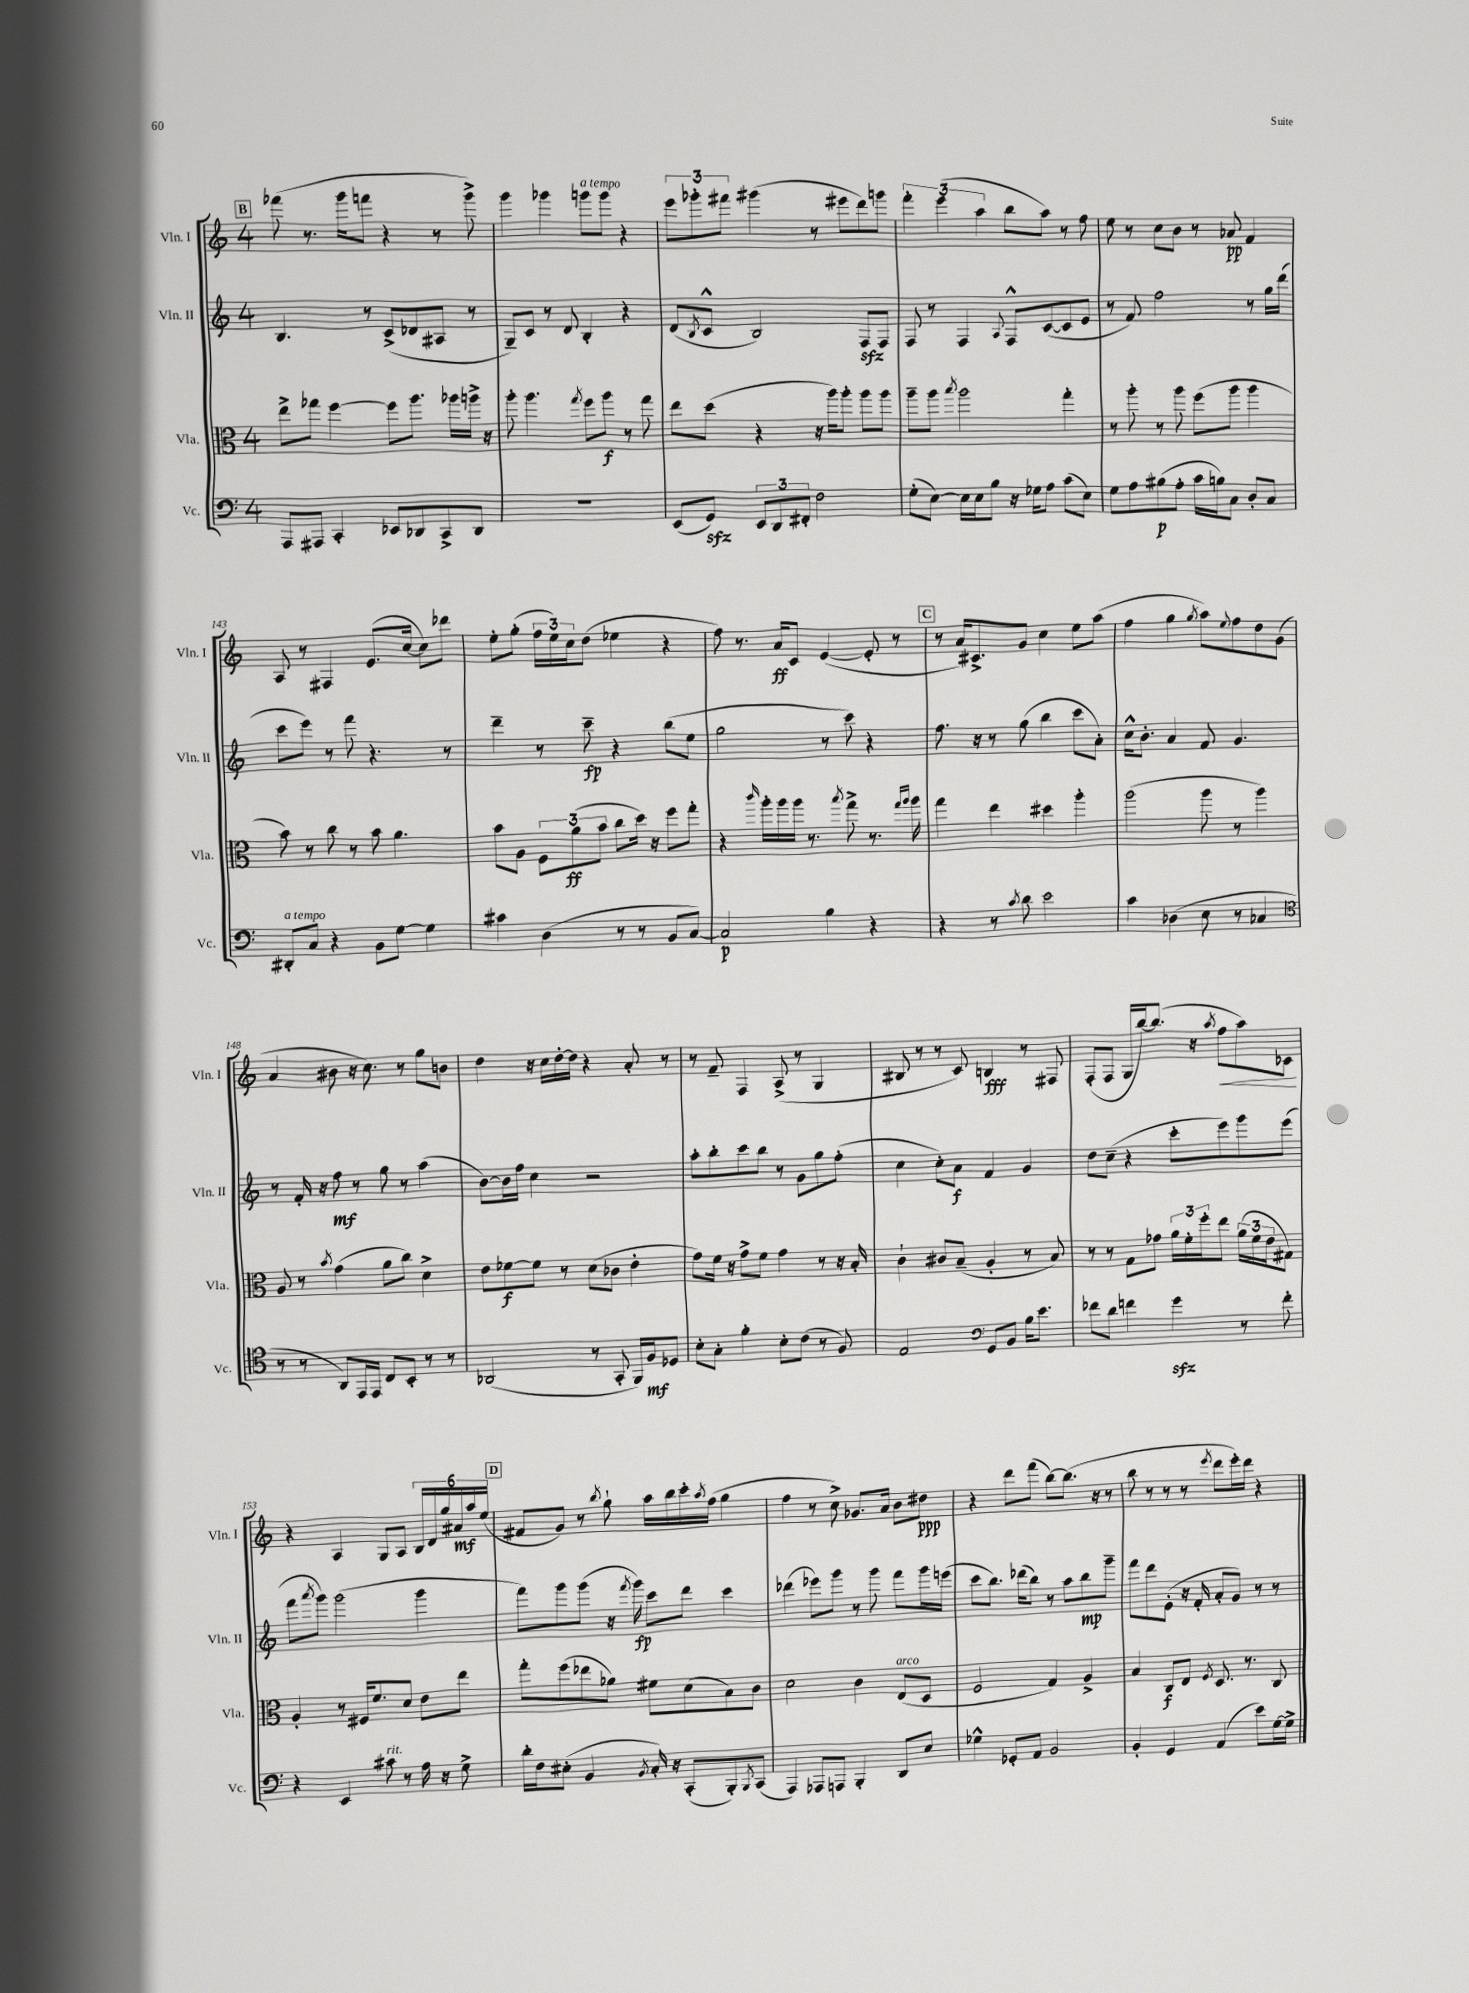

**kern	**kern	**kern	**kern
*staff4	*staff3	*staff2	*staff1
*clefF4	*clefC3	*clefG2	*clefG2
*k[]	*k[]	*k[]	*k[]
*M4/4	*M4/4	*M4/4	*M4/4
8AAA	8ee^	4.B	(8fff-
8AAA#	8gg-	.	8.r
4CC'	[4ff	.	.
.	.	.	16ggg
.	.	8r	8fff
8EE-	8ff]	(8c^	4r
8DD-	8.aa	8d-	.
8CC^	.	8A#	8r
.	16aa-	.	.
8DD-	16aa^	8r	8ggg^)
.	16r	.	.
=	=	=	=
1r	8aa'	8G~)	4ggg
.	4.aa	8c	.
.	.	8r	4ggg-
.	.	8d	.
.	8qgg	.	.
.	8ff	4B'	8ggg
.	8aa	.	8ggg
.	8r	4r	4r
.	8gg	.	.
=	=	=	=
(8EE	8ee	(8d	12eee
.	.	.	12ggg-'
.	.	8qB	.
8GG)	(8dd	8c^^	.
.	.	.	12fff#
12EE	4r	2B)	(4ggg#
12DD	.	.	.
12FF#'	.	.	.
2F	16r	.	8r
.	16aa)	.	.
.	8aa'	.	8eee#
.	8aa	8F	8ddd)
.	8aa	8F	8ggg
=	=	=	=
(8G'	8aa~	8F	6fff'
[8E)	8aa	8r	.
.	.	.	(6eee
.	8qbb	.	.
16E]	2aa	4F	.
16E	.	.	.
.	.	.	6aa
8B	.	.	.
.	.	8qqA	.
16r	.	8F^^	8bb
16G-	.	.	.
8A	.	([8c	8aa)
(8c	4gg'	8c]	8r
8E)	.	8e	8ff
=	=	=	=
8G	8r	8r	8ee
8A	8aa'	8f)	8r
(8B#	8r	2ff	8cc
8A'	8aa	.	8b
16c	(8ff	.	8r
16B)	.	.	.
8C	8aa	.	8a-
8D'	4aa	8r	4f
8C	.	16gg	.
.	.	(16ddd	.
=	=	=	=
8DD#'	8b)	8ccc	8A
8C	8r	8eee)	8r
4r	8cc	8r	4F#
.	8r	8fff	.
8BB	8b	4.r	(8.e
[8G	4.a	.	.
.	.	.	[16cc
4G]	.	.	8cc])
.	.	8r	8ddd-
=	=	=	=
4c#	8b	4ddd~	8ee'
.	8A	.	(8gg'
(4D	12F	8r	24ff
.	.	.	24ee)
.	(12a	.	24cc
.	.	8ccc~	(8dd
.	12b	.	.
8r	8cc	4r	4ee-
8r	16dd)	.	.
.	16r	.	.
8BB	8ff	(8bb	4r
[8C)	8gg'	8ee	.
=	=	=	=
2C]	4r	2gg	8ff)
.	.	.	8.r
.	16qqccc	.	.
.	16aa'	.	.
.	16aa	.	16a
.	16aa	.	8c
.	8.r	.	.
4B	.	8r	([4e
.	8qbb	.	.
.	8gg^	8ccc)	.
4r	8.r	4r	8e']
.	.	.	8r
.	16qqgg	.	.
.	16qqaa	.	.
.	16aa	.	.
=	=	=	=
4r	4gg	8.ff	8r
.	.	.	16a)
.	.	16r	8.c#^
8r	4ee	8r	.
8qc	.	.	.
8d	.	(8gg	8g
2e	4dd#	4bb	4cc
.	4aa'	8ccc	8ee
.	.	8a')	(8aa
=	=	=	=
4c	(2aa	16cc^^	4ff
.	.	8.b'	.
(4D-	.	4a	4gg
.	.	.	8qgg
8E	8aa	8f	8aa)
.	.	.	8qqee
8r	8r	4.g	8ff
4C-	4aa)	.	8dd
.	.	.	(8g
=	=	=	=
*clefC4	*	*	*
8r	8A	8r	4a
8r	8r	16f'	.
.	.	16r	.
.	8qb	.	.
8AA)	(4g	8ff	8b#
16EE	.	8r	16r
16EE	.	.	8.cc)
8C	8a	8gg	.
8BB'	8cc)	8r	8r
8r	4d^	(4aa	8gg
8r	.	.	8b
=	=	=	=
(2AA-	8e	[8b)	4dd
.	[8f-	16b]	.
.	.	16ff	.
.	8f-]	4cc	16r
.	.	.	16cc
.	8r	.	[16dd'
.	.	.	16dd]
8r	(8d	2r	4r
8GG'	8c-	.	.
16FF)	4e'	.	8a'
16F	.	.	.
8D-	.	.	8r
=	=	=	=
8B'	8g)	8aa'	8r
8G'	16f	8bb'	8f~
.	16r	.	.
4f'	8g^	8ccc	4F
.	8f	8bb	.
8B'	4g	8r	(8A^
(8c	.	8g	8r
8r	8r	8gg	4G
8F)	16r	(8ff'	.
.	16B'	.	.
=	=	=	=
2E	4c`	4cc	8B#
.	.	.	8r
.	8c#	8cc')	8r
.	(8B~	8a	8c)
*clefF4	*	*	*
8GG	4A'	4f	4B
8BB	.	.	.
16B	8r	4g	8r
8.e	.	.	.
.	8B)	.	8F#
=	=	=	=
8f-	8r	8dd	(8F'
8d	8r	(8cc~	8F
4f	8G	4r	16G
.	.	.	[16bb)
.	8g-	.	(8.bb]
4g	24a	8ccc'	.
.	24f'	.	.
.	.	.	16r
.	24ff'	.	.
.	.	.	8qaa
.	8ee	8eee)	8ff
8r	(24a	8ggg	8aa)
.	24f	.	.
.	24e	.	.
8f'	8G#)	(8eee	8c-
=	=	=	=
4r	4A'	8fff	4r
.	.	8qaaa	.
.	.	8ggg)	.
4EE	8r	(2ggg	4A
.	16F#	.	.
.	8.f	.	.
8c#	.	.	8G
8r	8d	.	8A
16A	8e	4ggg	24B
.	.	.	24d
16r	.	.	.
.	.	.	24gg
8G^	8ee	.	24a#
.	.	.	24aa
.	.	.	(24ee
=	=	=	=
16d'	8gg'	8fff)	8f#
16F	.	.	.
(8E#'	(8ff	8ggg	8g)
4BB	8ee-	(8ggg	8r
.	.	.	8qbb
.	8a-)	16r	8gg`
.	.	8qfff	.
.	.	16ggg)	.
8qBB	.	.	.
16C')	8f#	8ccc	16aa
16r	.	.	16bb
(8CC'	(8d	8ddd	16ccc'
.	.	.	8qaa
.	.	.	(16ff
8BBB')	8B)	4ccc	4gg
8qBBB	.	.	.
(8CC	8c	.	.
=	=	=	=
4AAA)	2d	(4ddd-	4ff
8AAA-	.	8eee-)	8r
8AAA	.	8ggg	8cc^)
4BBB'	4c	8r	8.g-
.	.	8ggg	.
.	.	.	16a
8DD	(8E	8fff	8b
8E	8D	16ggg	8dd#
.	.	(16eee	.
=	=	=	=
4G-^^	2F	8ccc	4r
.	.	8.bb)	.
8GG-'	.	.	8ddd
.	.	(16ddd-	.
8AA	.	8bb)	(8fff
2BB	4G)	8r	[8bb)
.	.	8aa	(8.bb]
.	4A^	8bb	.
.	.	.	16r
.	.	8ggg~	8r
=	=	=	=
4BB'	4B	8fff	8bb
.	.	8ddd	8r
4GG	8C	(8e'	8r
.	8E	16r	8r
.	.	16f'	.
.	8qF	.	8qeee
(4AA	8.D	8a'	8ddd
.	.	8g)	16eee')
.	8.r	.	16ddd
8e)	.	8r	4r
[16G	8C	8r	.
16G^]	.	.	.
==	==	==	==
*-	*-	*-	*-
